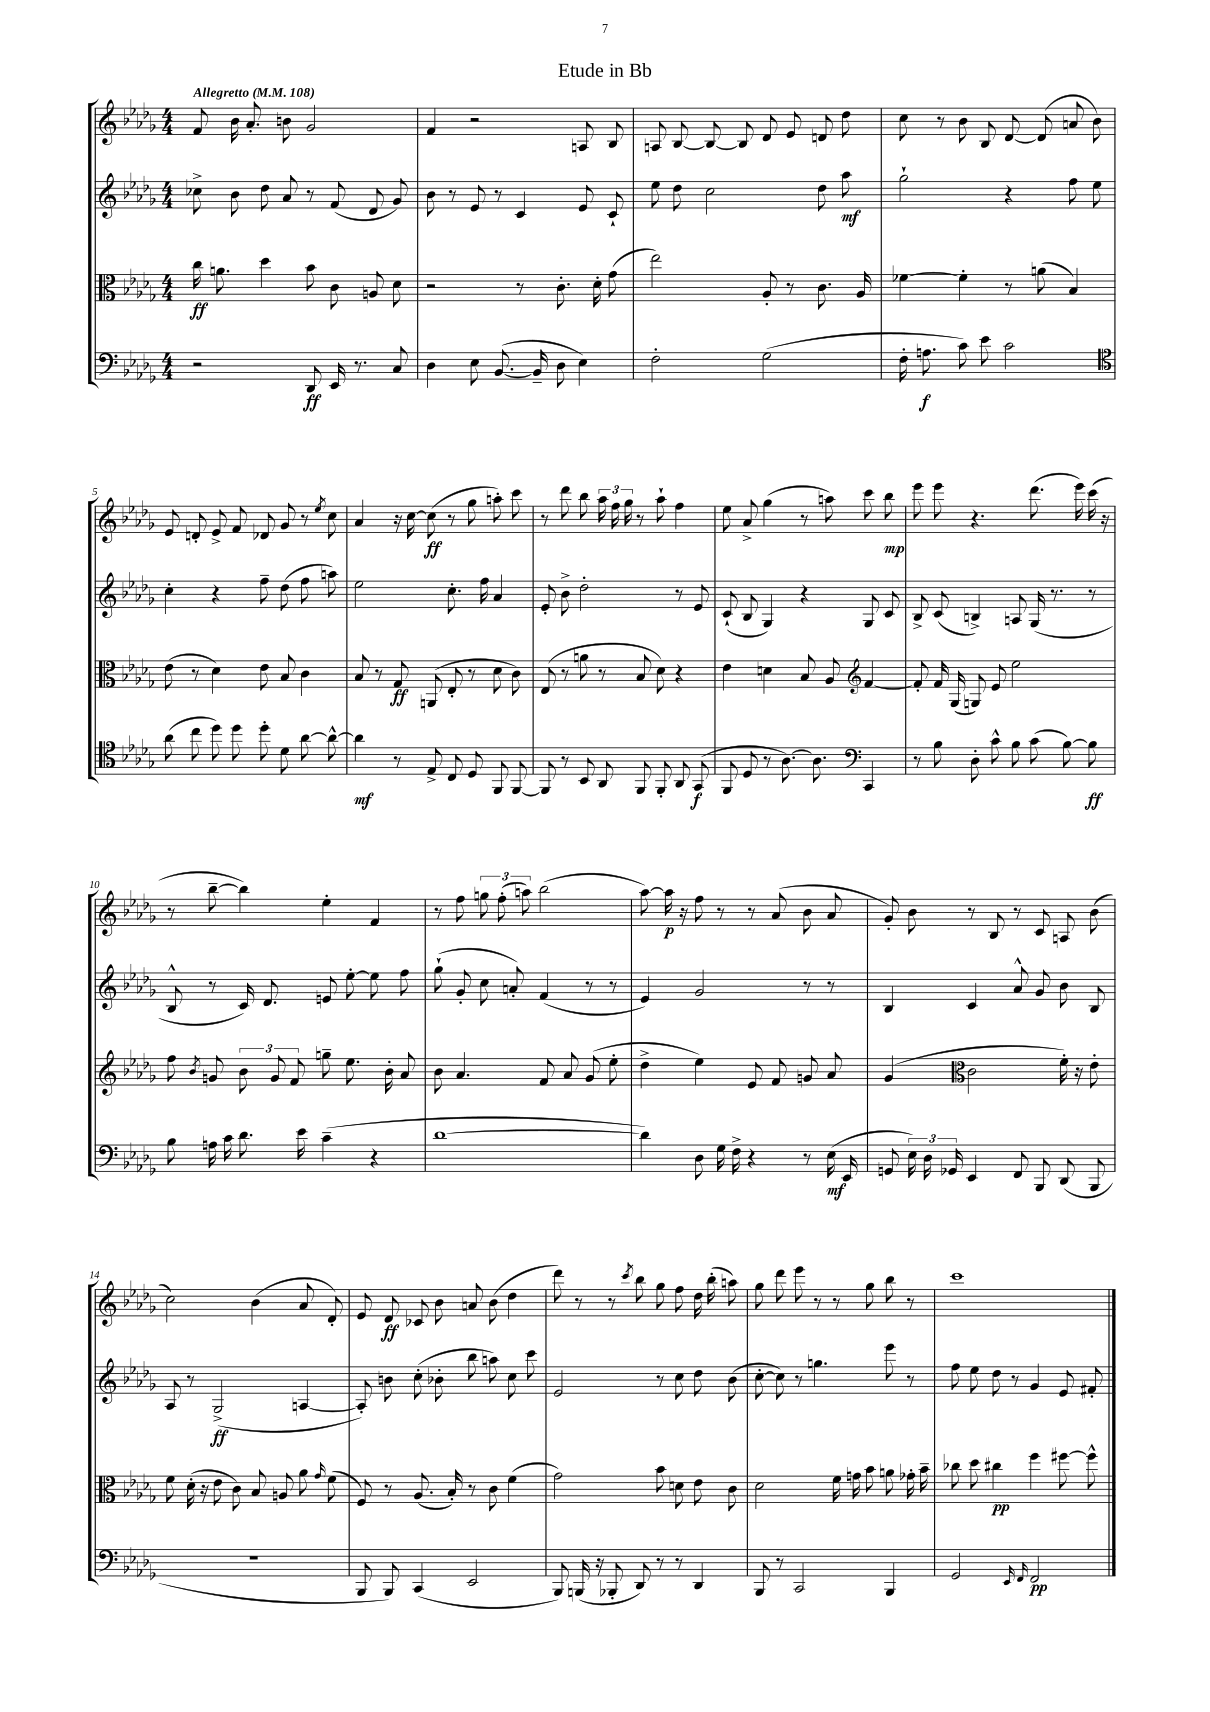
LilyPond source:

\header { title = "Etude in Bb" }
<<
\new StaffGroup <<
\new Staff = "s0" {
    \clef treble \key des \major \numericTimeSignature \time 4/4 \tempo "Allegretto" 4 = 108
    \autoBeamOff f'8 bes'16 aes'8.-. b'8 ges'2 |
    f'4 r2 a8 bes8 |
    a8 bes8~ bes8~ bes8 des'8 ees'8 d'8 des''8 |
    c''8 r8 bes'8 bes8 des'8~ des'8( a'8 bes'8) |
    ees'8 d'8-. ees'8-> f'8 des'8 ges'8 r8 \acciaccatura { ees''8 } c''8 |
    aes'4 r16 c''16~ c''8\ff( r8 ges''8 a''8-.) c'''8 |
    r8 des'''8 bes''8 \tuplet 3/2 { aes''16 f''16 ges''16 } r8 aes''8-! f''4 |
    ees''8 aes'8-> ges''4( r8 a''8) c'''8 bes''8\mp |
    ees'''8 ees'''8 r4. des'''8.( ees'''16) c'''16( r16 |
    r8 bes''8~-- bes''4) ees''4-. f'4 |
    r8 f''8 \tuplet 3/2 { g''8 f''8-.( a''8) } bes''2( |
    aes''8~) aes''16\p r16 f''8 r8 r8 aes'8( bes'8 aes'8 |
    ges'8-.) bes'8 r8 bes8 r8 c'8 a8 bes'8( |
    c''2) bes'4( aes'8 des'8-.) |
    ees'8 des'8\ff ces'8 bes'8 a'8 bes'8( des''4 |
    des'''8) r8 r8 \acciaccatura { c'''8 } bes''8 ges''8 f''8 des''16 bes''16-.( a''8) |
    ges''8 des'''8 ees'''8 r8 r8 ges''8 bes''8 r8 |
    c'''1 \bar "|." |
}
\new Staff = "s1" {
    \clef treble \key des \major \numericTimeSignature \time 4/4
    \autoBeamOff ces''8-> bes'8 des''8 aes'8 r8 f'8( des'8 ges'8) |
    bes'8 r8 ees'8 r8 c'4 ees'8 c'8-! |
    ees''8 des''8 c''2 des''8 aes''8\mf |
    ges''2-! r4 f''8 ees''8 |
    c''4-. r4 f''8-- des''8( f''8 a''8) |
    ees''2 c''8.-. f''16 aes'4 |
    ees'8-. bes'8-> des''2-. r8 ees'8 |
    c'8-!( bes8 ges4) r4 ges8 c'8 |
    bes8-> c'8( b4->) a8 ges16( r8. r8 |
    bes8-^ r8 c'16) des'8. e'8 ees''8~-. ees''8 f''8 |
    ges''8-!( ges'8-. c''8 a'8-.) f'4( r8 r8 |
    ees'4) ges'2 r8 r8 |
    bes4 c'4 aes'8-^ ges'8 bes'8 bes8 |
    aes8 r8 ges2->\ff( a4~ |
    a8-.) b'8 c''8-.( bes'8-. bes''8 a''8) c''8 c'''8 |
    ees'2 r8 c''8 des''8 bes'8( |
    c''8~-. c''8) r8 g''4. ees'''8 r8 |
    f''8 ees''8 des''8 r8 ges'4 ees'8 fis'8-. \bar "|." |
}
\new Staff = "s2" {
    \clef alto \key des \major \numericTimeSignature \time 4/4
    \autoBeamOff c''16\ff a'8. des''4 bes'8 c'8 a8 des'8 |
    r2 r8 c'8.-. des'16-. ges'8( |
    ees''2) aes8-. r8 c'8. aes16 |
    fes'4~ fes'4-. r8 a'8( bes4) |
    ees'8( r8 des'4) ees'8 bes8 c'4 |
    bes8 r8 ges8\ff a,8( ees8-. r8 des'8 c'8) |
    ees8( r8 a'8 r8 bes8 des'8) r4 |
    ees'4 d'4 bes8 aes8 \clef treble f'4~ |
    f'8-. f'16 ges16( g8) ees'8 ees''2 |
    f''8 \acciaccatura { bes'8 } g'8 \tuplet 3/2 { bes'8 g'8 f'8 } g''8-- ees''8. bes'16-. aes'8 |
    bes'8 aes'4. f'8 aes'8 ges'8( ees''8-. |
    des''4-> ees''4) ees'8 f'8 g'8 aes'8 |
    ges'4( \clef alto c'2 f'16-.) r16 ees'8-. |
    f'8 des'16-.( r16 ees'8 c'8) bes8 a8 aes'8 \grace { ges'16 } f'8( |
    f8) r8 aes8.( bes16-.) r8 c'8 f'4( |
    ges'2) bes'8 d'8 ees'8 c'8 |
    des'2 f'16 g'16 bes'8 a'8 ges'16-. bes'16-- |
    ces''8 des''8 cis''4\pp f''4 fis''8~ fis''8-^ \bar "|." |
}
\new Staff = "s3" {
    \clef bass \key des \major \numericTimeSignature \time 4/4
    \autoBeamOff r2 des,8\ff ees,16 r8. c8 |
    des4 ees8 bes,8.~( bes,16-- des8 ees4) |
    f2-. ges2( |
    f16-. a8.\f c'8) ees'8 c'2 |
    \clef tenor aes'8( c''8 des''8) des''8 des''8-. des'8 aes'8~ aes'8~-^ |
    aes'4\mf r8 ees8-> c8 des8 f,8 f,8~ |
    f,8 r8 bes,8 aes,8 f,8 f,8-. aes,8 ges,8\f( |
    f,8 des8 r8 aes8.~) aes8. \clef bass c,4 |
    r8 bes8 des8-. c'8-^ bes8 c'8( bes8~) bes8\ff |
    bes8 a16 c'16 des'8. ees'16 c'4--( r4 |
    des'1~ |
    des'4) des8 ges16 f16-> r4 r8 ees16\mf( ees,16 |
    g,8 \tuplet 3/2 { ees16) des16 ges,16 } ees,4 f,8 bes,,8 des,8( bes,,8 |
    R1 |
    bes,,8 bes,,8) c,4( ees,2 |
    bes,,8) b,,16( r16 bes,,8-. des,8) r8 r8 des,4 |
    bes,,8 r8 c,2 bes,,4 |
    ges,2 \grace { ees,16 f,16 } f,2\pp \bar "|." |
}
>>
>>
